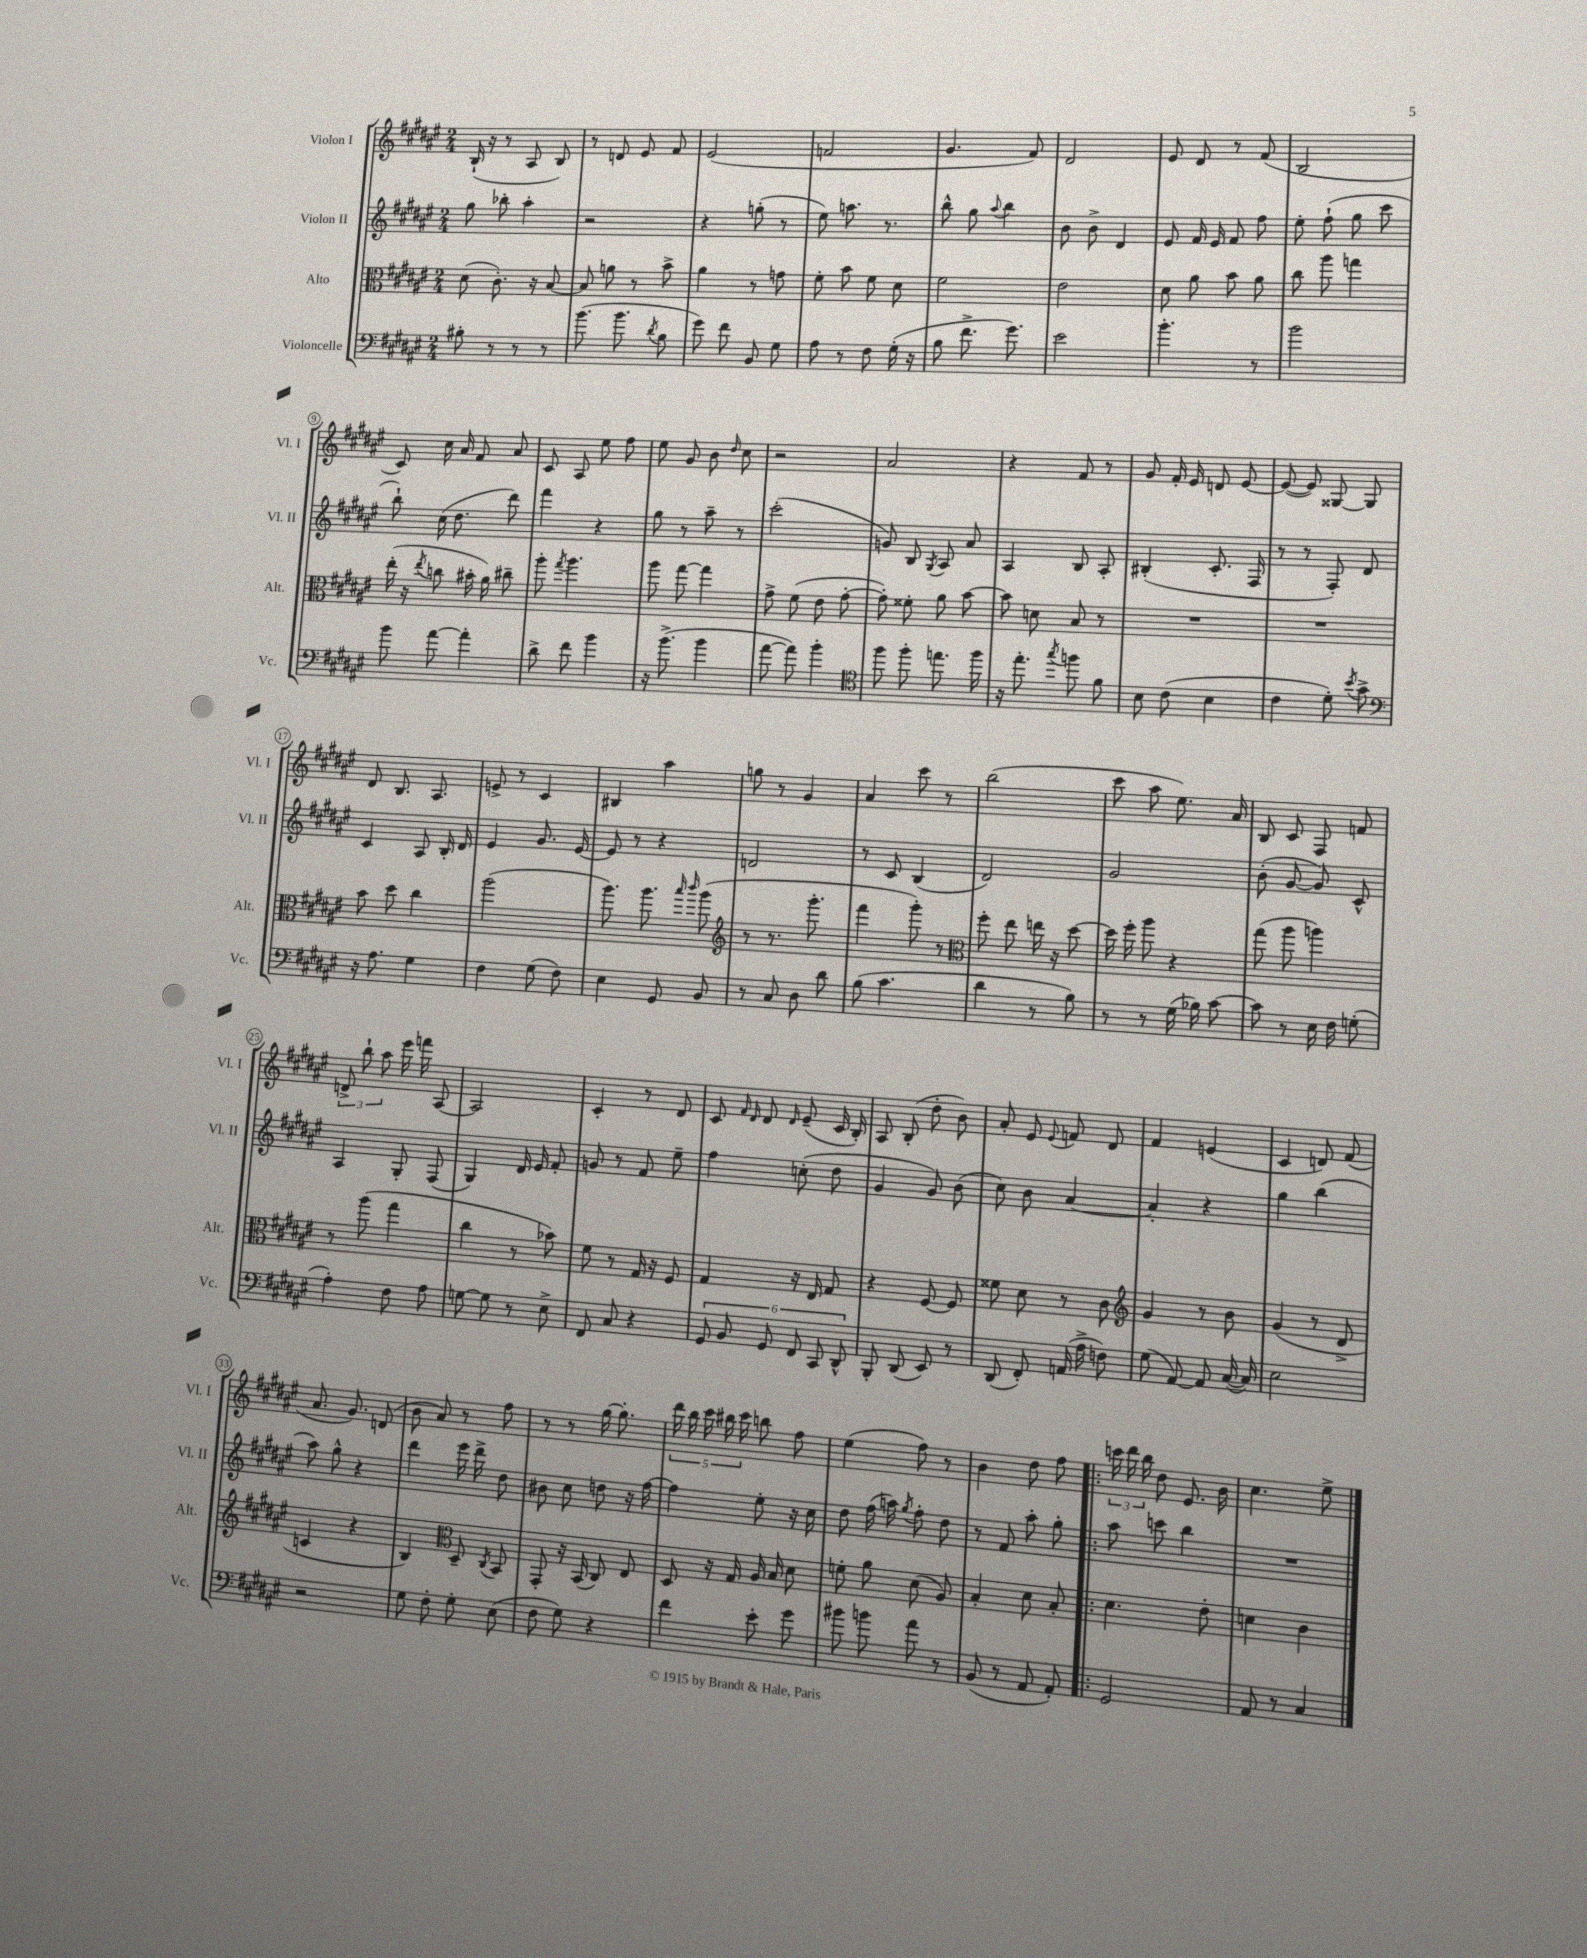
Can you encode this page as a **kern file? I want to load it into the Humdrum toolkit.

**kern	**kern	**kern	**kern
*staff4	*staff3	*staff2	*staff1
*clefF4	*clefC3	*clefG2	*clefG2
*k[f#c#g#d#a#e#]	*k[f#c#g#d#a#e#]	*k[f#c#g#d#a#e#]	*k[f#c#g#d#a#e#]
*M2/4	*M2/4	*M2/4	*M2/4
8B#'	(8d#	8gg#	(16B`
.	.	.	16r
8r	8.c#')	8bb-'	8r
8r	.	4aa#'	8A#
.	16r	.	.
8r	[8B	.	8B)
=	=	=	=
(8.b	8B]	2r	8r
.	8a	.	8d
8.b	.	.	.
.	8r	.	8e#
8qd#	.	.	.
8B	8b^	.	8f#
=	=	=	=
8g#)	4a#	4r	(2e#
8f#	.	.	.
8BB	8r	(8gg'	.
8G#	8g	8r	.
=	=	=	=
8A#	8f#'	8ee#)	2f
8r	8b	8.aa	.
8F#	8f#	.	.
.	.	8.r	.
(16G#'	8d#	.	.
16r	.	.	.
=	=	=	=
8B	2f#	8bb^^	4.g#
8.f#^	.	8gg#	.
.	.	8qqaa#	.
.	.	4bb	.
8.g#)	.	.	.
.	.	.	8f#)
=	=	=	=
2e#	2e#	8b	2d#
.	.	8b^	.
.	.	4d#	.
=	=	=	=
4.b'	8d#	8e#	8e#
.	8a#	16f#	8d#
.	.	16e#	.
.	8b	8f#	8r
8r	8a#	8ff#	(8f#
=	=	=	=
2b	8cc#	8ee#'	2B
.	8aa#	(8ff#`	.
.	4gg	8gg#	.
.	.	8ccc#	.
=	=	=	=
8b	(16ee#'	8bb`)	8c#)
.	16r	.	.
.	8qee#	.	.
[8a#	8cc	(16cc#	16cc#
.	.	8.dd#	16a#
4a#']	16b#'	.	8f#
.	16a#)	.	.
.	8cc#~	8ddd#)	8a#
=	=	=	=
8d#^	8aa#'	4fff#	8c#
.	8qgg#	.	.
8f#	4.aa#	.	8A#
4b	.	4r	8ee#
.	.	.	8ff#
=	=	=	=
16r	8aa#	8gg#	8ee#
(8.b^	.	.	.
.	[8gg#	8r	8g#
4b	4gg#]	8aa#~	8b
.	.	.	16qqdd#
.	.	8r	8cc#
=	=	=	=
[8a#	8g#^	(2ccc#'	2r
8a#])	(8f#	.	.
4b'	8e#	.	.
.	[8g#'	.	.
=	=	=	=
*clefC4	*	*	*
8ff#	8g#'])	8g)	2a#
8ff#'	8f##'	8B	.
.	.	8qG#	.
8.ee	8a#	8A#	.
.	[8b	8a#	.
16ff#	.	.	.
=	=	=	=
16r	8b]	4A#	4r
8.ee#'	.	.	.
.	8d	.	.
8qgg#	.	.	.
8ff	8B	8B	8f#
8f#	8r	8A#'	8r
=	=	=	=
8B	2r	(4B#'	8g#
(8c#	.	.	16f#'
.	.	.	16e#
4B	.	8.c#'	8d
.	.	.	[8e#
.	.	16F#	.
=	=	=	=
4c#	2r	8r	(8e#_
.	.	8r	8e#])
8d#')	.	8F#')	[8G##
8qb	.	.	.
8g#^	.	8d#	8G##]
=	=	=	=
*clefF4	*	*	*
16r	8b	4c#	8d#
8.A#	.	.	.
.	8dd#	.	8.B
4G#	4cc#	8A#	.
.	.	.	8.A#
.	.	16B'	.
.	.	16d#	.
=	=	=	=
4F#	(2aa#	4e#	8e^
.	.	.	8r
(8G#	.	8.g#	4c#
8F#)	.	.	.
.	.	[16e#	.
=	=	=	=
4E#	8.aa#)	8e#]	4B#
.	.	8r	.
.	8.aa#	.	.
8GG#	.	4r	4aa#
.	16qqbb	.	.
.	16qqccc#	.	.
8BB	(8aa#	.	.
=	=	=	=
*	*clefG2	*	*
8r	8r	2d	8gg
8C#	8.r	.	8r
8D#	.	.	4g#
.	8.ggg#'	.	.
8d#	.	.	.
=	=	=	=
(8B	4fff#	8r	4a#
4.c#	.	8c#	.
.	8ggg#')	(4B	8ccc#
.	8r	.	8r
=	=	=	=
*	*clefC3	*	*
4d#	8ff#'	2d#)	(2bb
.	8ee#	.	.
8r	16ee	.	.
.	16r	.	.
8B)	[8dd#	.	.
=	=	=	=
8r	16dd#]	2g#	8ccc#
.	16ff#'	.	.
8r	8aa#	.	8aa#
(16G#	4r	.	8.ee#)
16B-)	.	.	.
[8c#	.	.	.
.	.	.	16a#
=	=	=	=
8c#]	(8gg#	(8b'	8B
8r	8aa#	[8g#	8c#
16E#	4aa)	8g#])	8F#
16F#	.	.	.
(8G'	.	8c#^^	8f
=	=	=	=
4A#')	8r	4A#	12d^
.	.	.	12bb`
.	(8aa#	.	.
.	.	.	12aa#
8F#	4gg#	8G#'	16eee#
.	.	.	16fff
8A#	.	(8F#	[8A#
=	=	=	=
[8G	4cc#	4G#)	2A#]
8G]	.	.	.
8r	8r	16d#	.
.	.	16e#	.
8E#^	8b-)	8f#'	.
=	=	=	=
8FF#	8f#	8g	4c#'
8C#	8r	8r	.
4r	16G#	8f#	8r
.	16r	.	.
.	8F#	8ee#~	8d#
=	=	=	=
12GG#	4G#	4ff#	8c#
12BB	.	.	.
.	.	.	16qqf#
.	.	.	16qqd#
.	.	.	8d#
12GG#	.	.	.
.	.	.	16qqd#
12FF#	16r	(8cc'	(8e#~
.	16E#	.	.
12CC#	.	.	.
.	8G#	8dd#	16c#
12DD#^^	.	.	.
.	.	.	16B')
=	=	=	=
8BBB'	4r	4g#	8A#
(8DD#	.	.	(8B'
8EE#)	[8F#	8g#)	8dd#'
8r	8F#]	(8b	8b)
=	=	=	=
(8DD#	8f##	8cc#)	8a#'
8FF#')	8d#	8b	8e#
.	.	.	8qqe#
(16AA	8r	[4a#	8f
16A#^	.	.	.
8F)	8c#	.	8d#
=	=	=	=
*	*clefG2	*	*
(8G#	4g#	4a#']	4f#
[8AA#)	.	.	.
8AA#]	8r	4r	(4e
([16C#	8b	.	.
16C#])	.	.	.
=	=	=	=
2E#	(4g#	4gg#	4c#
.	8r	(4bb	8d)
.	8d#^	.	(8f#
=	=	=	=
2r	4c	8aa#)	8.a#
.	.	8gg#^^	.
.	.	.	8.g#)
.	4r	4r	.
.	.	.	(8d
=	=	=	=
8G#	4B)	4ddd#	8b
8F#'	.	.	8a#)
*	*clefC3	*	*
8G#'	8D#~	16eee#	8r
.	.	16ddd#^	.
.	8qC#	.	.
(8E#	8BB	8dd#	8ff#
=	=	=	=
8F#	8GG#'	8b#	8r
8G#)	16r	8cc#	8r
.	(16BB	.	.
4r	8C#)	8dd	[16gg#
.	.	.	8.gg#']
.	8E#	16r	.
.	.	[16ff#	.
=	=	=	=
4f#	8D#	4ff#]	20ddd#
.	.	.	20bb
.	.	.	20ccc#
.	16r	.	.
.	.	.	20bb#
.	16G#	.	.
.	.	.	20ccc#
8e#'	16A#	8ee#'	8bb
.	16B	.	.
8g#	8d#	16r	8ff#
.	.	16cc#	.
=	=	=	=
8b#	8f'	8dd#	(4ee#
8b	8a#	(16ff#	.
.	.	16aa)	.
.	.	8qgg#	.
8a#	(8d#	8ff#'	8ff#)
8r	8A#)	8dd#	8r
=	=	=	=
(8BB	4B'	8r	4b
8r	.	8f#	.
8AA#	8d#	8aa#'	8dd#
8AA#')	8B'	8gg#'	8ff#
=!|:	=!|:	=!|:	=!|:
2GG#	4.d#	8aa#	24ccc
.	.	.	24ddd#
.	.	.	24bb
.	.	8ccc	8dd#
.	.	4bb	8.e#
.	8e#'	.	.
.	.	.	16b
=	=	=	=
8AA#	4d	2r	4.cc#
8r	.	.	.
4C#	4c#	.	.
.	.	.	8ee#^
==	==	==	==
*-	*-	*-	*-
